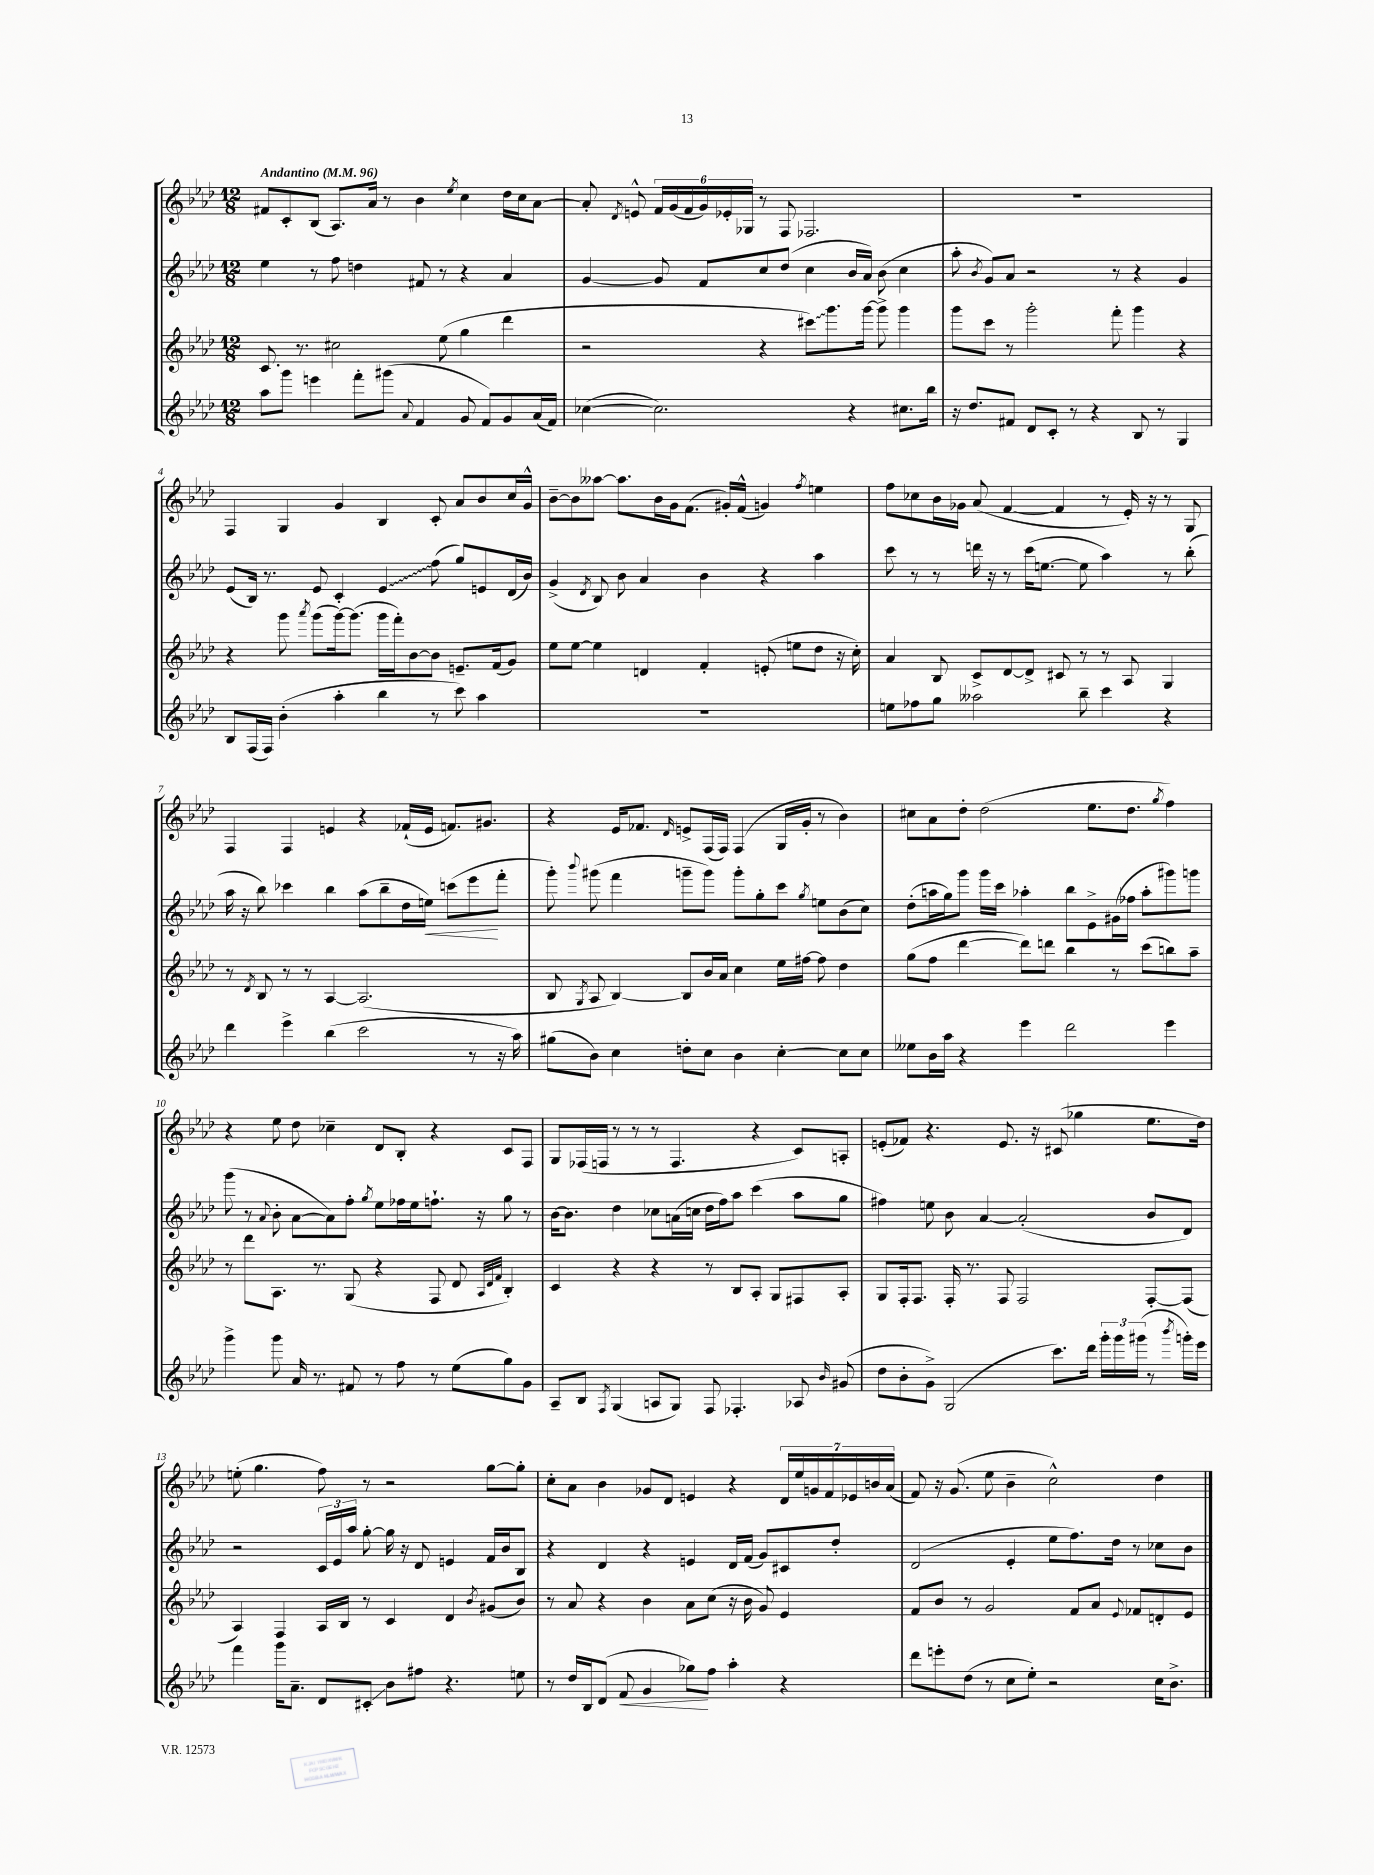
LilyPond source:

<<
\new StaffGroup <<
\new Staff = "s0" {
    \clef treble \key aes \major \numericTimeSignature \time 12/8 \tempo "Andantino" 4 = 96
    \autoBeamOff fis'8[ c'8-. bes8]( aes8.[) aes'16] r8 bes'4 \acciaccatura { ees''8 } c''4 des''16[ c''16 aes'8]~ |
    aes'8-. \acciaccatura { des'8 } e'8-^ \tuplet 6/4 { f'16[ g'16( f'16 g'16) ees'16-. ges16] } r8 f8 fes2. |
    R1. |
    f4 g4 g'4 bes4 c'8-. aes'8[ bes'8 c''16 g'16]-^ |
    bes'8[~-- bes'8 aeses''8]~ aeses''8.[ bes'16 g'16 f'8.]( gis'16[-.) f'16]-^( g'4) \acciaccatura { f''8 } e''4 |
    f''8[ ces''8 bes'16 ges'16] aes'8( f'4~ f'4 r8 ees'16-.) r16 r8 g8 |
    f4 f4 e'4 r4 fes'16[-!( e'16] f'8.[) gis'8.] |
    r4 ees'16[ fes'8.] \grace { des'16 } e'8[-> f16( f16]) f4( g16[ g'16]-. r8 bes'4) |
    cis''8[ aes'8 des''8]-. des''2( ees''8.[ des''8.] \acciaccatura { g''8 } f''4) |
    r4 ees''8 des''8 ces''4-- des'8[ bes8]-. r4 c'8[ f8] |
    g8[ fes16( f16] r8 r8 r8 f4. r4 c'8[) a8]-. |
    e'8[-.( fes'8]) r4. e'8. r16 cis'8( ges''4 ees''8.[ des''16]) |
    e''8-.( g''4. f''8) r8 r2 g''8[~ g''8]-. |
    c''8[-. aes'8] bes'4 ges'8[ des'8] e'4 r4 \tuplet 7/4 { des'16[ ees''16 g'16 f'16 ees'16 b'16 aes'16]( } |
    f'8) r16 g'8.( ees''8 bes'4-- c''2-^) des''4 \bar "|." |
}
\new Staff = "s1" {
    \clef treble \key aes \major \numericTimeSignature \time 12/8
    \autoBeamOff ees''4 r8 f''8 d''4 fis'8 r8 r4 aes'4 |
    g'4~ g'8 f'8[ c''8 des''8]( c''4 bes'16[ aes'16]) bes'8( c''4 |
    aes''8-. \acciaccatura { bes'8 } g'8[) aes'8] r2 r8 r4 g'4 |
    ees'8[( bes16]) r8. ees'8 c'4-. \once \override Glissando.style = #'zigzag ees'4\glissando f''8( g''8[) e'8 des'16( bes'16]) |
    g'4->( \acciaccatura { des'8 } bes8) bes'8 aes'4 bes'4 r4 aes''4 |
    c'''8 r8 r8 d'''16 r16 r8 c'''16[( e''8.]~ e''8 aes''4) r8 bes''8-.( |
    aes''16 r16 bes''8) ces'''4 bes''4 aes''8[( bes''8-- des''16 e''16]\<) c'''8[( ees'''8\! f'''8]-. |
    g'''8-.) \appoggiatura { bes'''8 } gis'''8( f'''4 g'''8[-- g'''8]) g'''8[-. g''8-. c'''8] \acciaccatura { g''8 } e''8[ bes'8( c''8]) |
    des''8[-.( a''16 g''16) g'''8] g'''16[ c'''16] aes''4-. bes''8[ ees'8-> gis'16( fes''16] aes''8[-. gis'''8) g'''8] |
    g'''8( r8 \appoggiatura { aes'8 } bes'8-. aes'8[~ aes'8) f''8]-. \acciaccatura { g''8 } ees''8[ fes''16 ees''16 f''8.]-! r16 g''8 r8 |
    bes'16[~ bes'8.] des''4 ces''8[ a'16( c''16] des''16[ f''16) aes''8] c'''4( aes''8[ g''8] |
    fis''4) e''8 bes'8 aes'4~ aes'2-.( bes'8[ des'8]) |
    r2 \tuplet 3/2 { c'16[ ees'16 aes''16] } g''8~-. g''16 r16 des'8 e'4 f'16[ bes'16 bes8] |
    r4 des'4 r4 e'4 des'16[ f'16]( g'8[) cis'8 des''8]-. |
    des'2( ees'4-. ees''8[ f''8.) des''16] r8 ces''8[ bes'8] \bar "|." |
}
\new Staff = "s2" {
    \clef treble \key aes \major \numericTimeSignature \time 12/8
    \autoBeamOff c'8. r8. cis''2 ees''8( g''4 des'''4 |
    r2 r4 \once \override Glissando.style = #'zigzag cis'''8[\glissando) g'''8. g'''16]~ g'''8-> g'''4 |
    g'''8[ c'''8] r8 g'''2-. f'''8-. g'''4 r4 |
    r4 g'''8 \acciaccatura { aes'''8 } g'''8[( g'''16~) g'''8.]( g'''16[ f'''16-.) bes'8~ bes'8] e'8.[-- f'16( g'8]) |
    ees''8[ ees''8]~ ees''4 d'4 f'4-. e'8-.( e''8[ des''8] r16 c''16-.) |
    aes'4 bes8 c'8[-> des'8~ des'8]-> cis'8 r8 r8 aes8 g4 |
    r8 \acciaccatura { des'8 } bes8 r8 r8 aes4~ aes2.( |
    bes8 \acciaccatura { g8 } aes8 bes4~) bes8[ bes'16 aes'16] c''4 ees''16[ fis''16]~ fis''8 des''4 |
    g''8[( f''8] des'''4~ des'''8[) d'''8] bes''4 r8 c'''8[( b''8) aes''8]-- |
    r8 des'''8[ aes8.] r8. g8( r4 f8 des'8 \grace { aes32[ des'32 f'32] } bes4-.) |
    c'4 r4 r4 r8 bes8[ aes8]-. g8[ fis8 aes8]-. |
    g8[ f16-. f8.] f16-. r8. f8 f2 f8[~-. f8]( |
    aes4) f4 aes16[ bes16] r8 c'4 des'4 \acciaccatura { bes'8 } gis'8[( bes'8]) |
    r8 aes'8 r4 bes'4 aes'8[ c''8]( r16 bes'16 g'8) ees'4 |
    f'8[ bes'8] r8 g'2 f'8[ aes'8] \appoggiatura { ees'8 } fes'8[ d'8-. ees'8] \bar "|." |
}
\new Staff = "s3" {
    \clef treble \key aes \major \numericTimeSignature \time 12/8
    \autoBeamOff aes''8[ g'''8] e'''4 f'''8[-. gis'''8]( \appoggiatura { aes'8 } f'4 g'8 f'8[) g'8 aes'16( f'16]) |
    ces''4~( ces''2.) r4 cis''8.[ bes''16] |
    r16 des''8.[ fis'8] des'8[ c'8]-. r8 r4 bes8 r8 g4 |
    bes8[ f16( f16]) bes'4-.( aes''4-. bes''4 r8 c'''8) aes''4 |
    R1. |
    e''8[ fes''8 g''8] aeses''2 bes''8-- c'''4 r4 |
    des'''4 ees'''4-> bes''4( c'''2 r8 r16 aes''16) |
    gis''8[( bes'8]) c''4 d''8[-. c''8] bes'4 c''4~-. c''8[ c''8] |
    eeses''8[ bes'16 aes''16] r4 ees'''4 des'''2 ees'''4 |
    g'''4-> g'''8 aes'16 r8. fis'8 r8 f''8 r8 ees''8[( g''8) g'8] |
    aes8[-- bes8] \acciaccatura { f8 } g4( a8[ g8]) f8 fes4.-. aes8 \grace { bes'16 } gis'8( |
    des''8[ bes'8-. g'8]->) g2( c'''8.[) des'''16] \tuplet 3/2 { g'''16[-. g'''16 gis'''16]( } r8 \acciaccatura { bes'''8 } g'''16[-.) ees'''16] |
    f'''4 g'''16[ aes'8.]-- des'8[ cis'8]-.\glissando bes'8[ fis''8] r4. e''8 |
    r8 des''16[ bes16 des'8]( f'8\< g'4 ges''8[\!) f''8] aes''4-. r4 |
    des'''8[ e'''8-. des''8]( r8 c''8[ ees''8]-.) r2 c''16[ bes'8.]-> \bar "|." |
}
>>
>>
